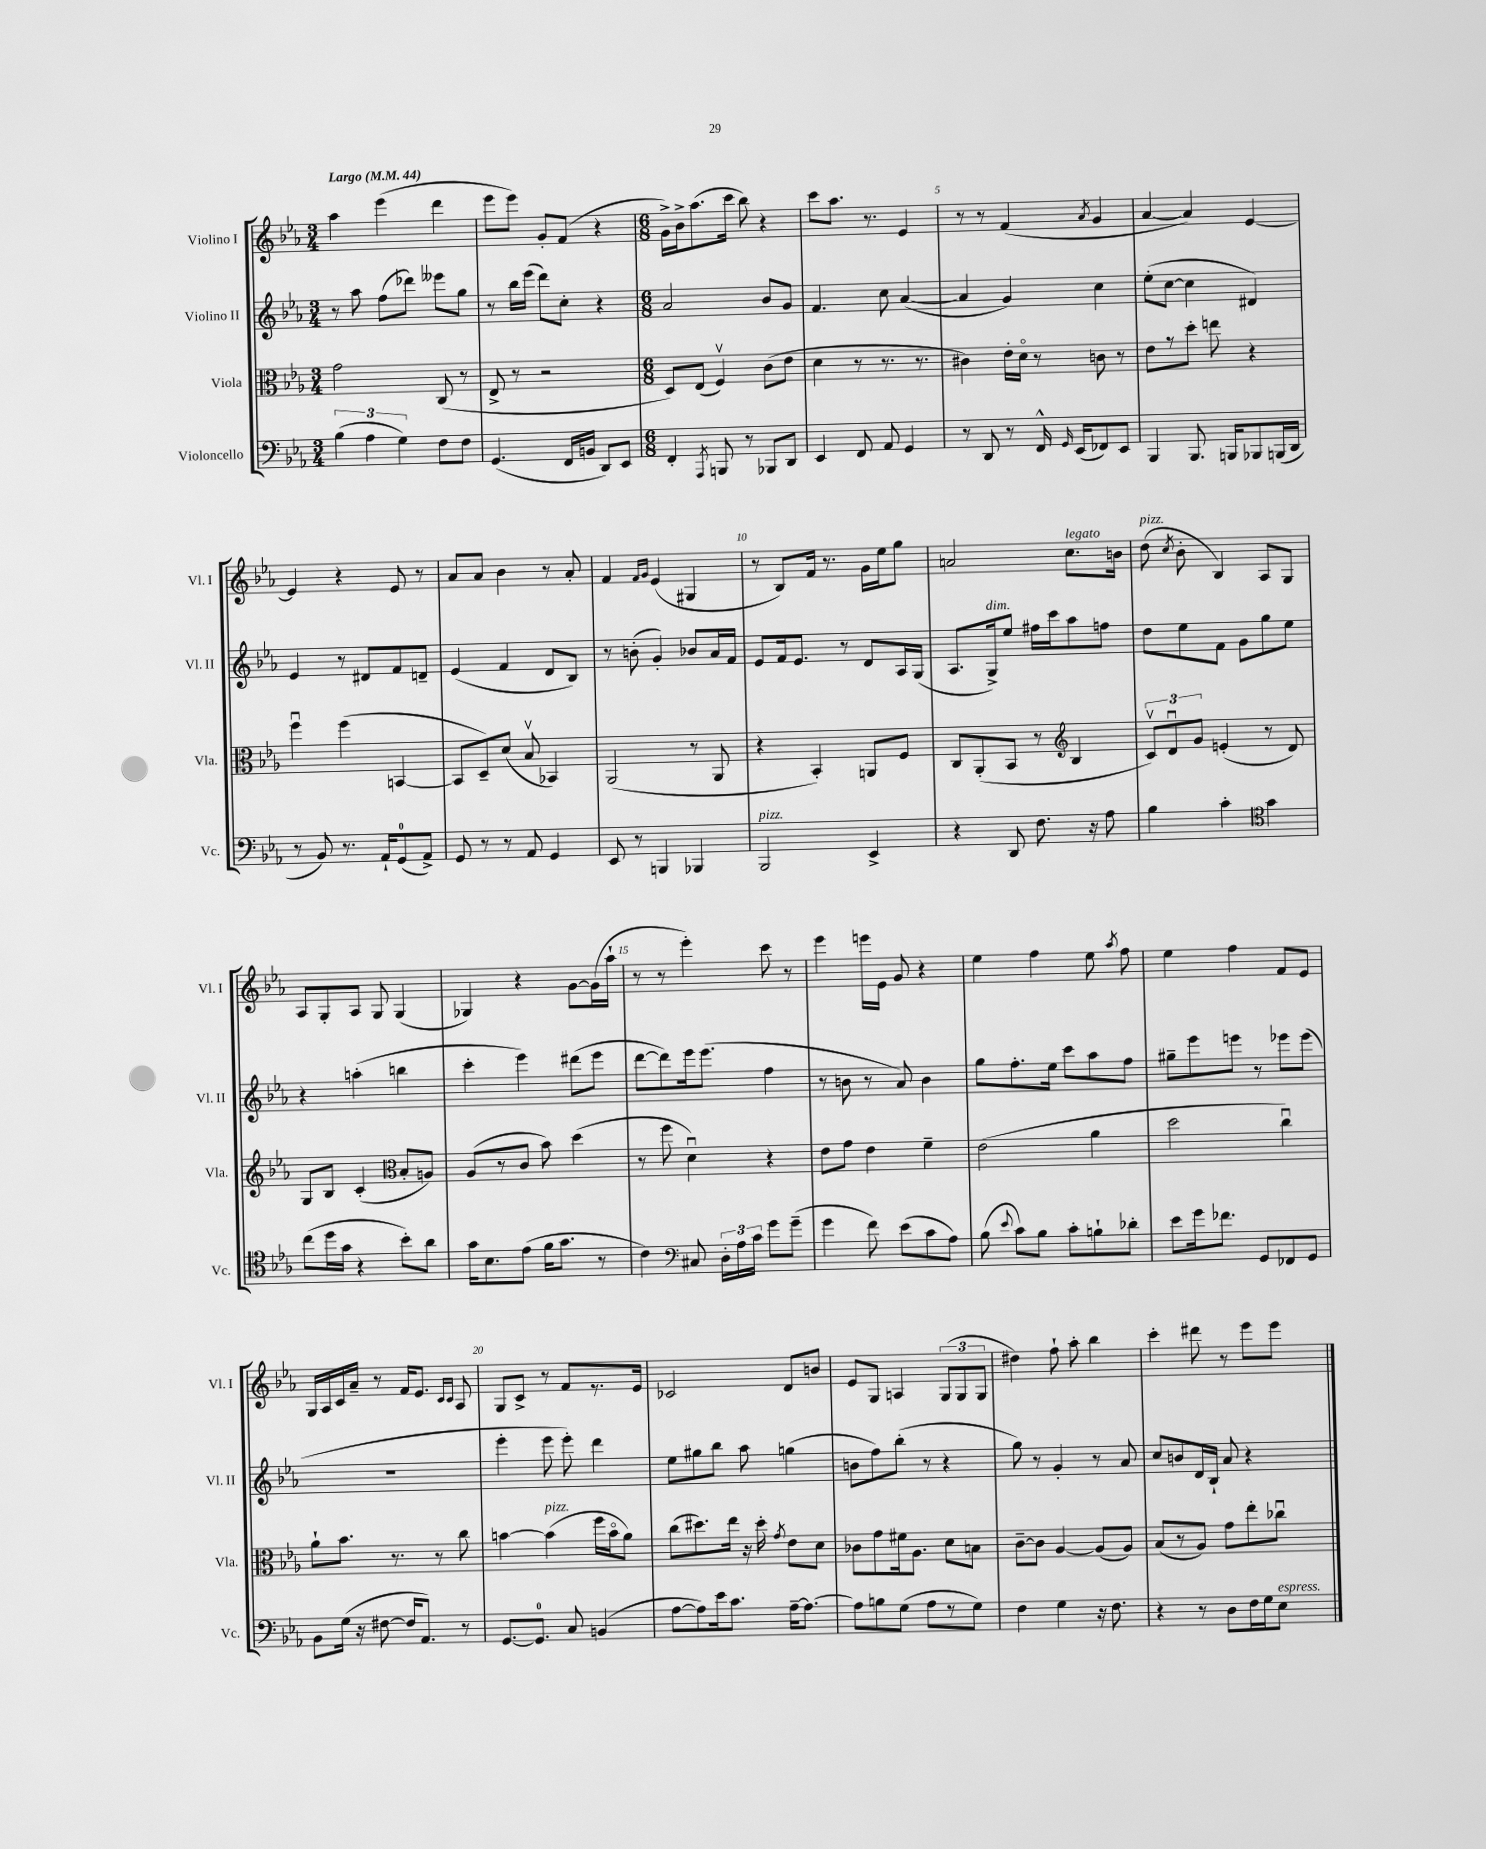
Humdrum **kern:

**kern	**kern	**kern	**kern
*staff4	*staff3	*staff2	*staff1
*clefF4	*clefC3	*clefG2	*clefG2
*k[b-e-a-]	*k[b-e-a-]	*k[b-e-a-]	*k[b-e-a-]
*M3/4	*M3/4	*M3/4	*M3/4
*MM44	*MM44	*MM44	*MM44
(6B-	2g	8r	4aa-
.	.	8aa-	.
6A-	.	.	.
.	.	(8ff	(4eee-
6G)	.	.	.
.	.	8ddd-)	.
8F	(8C	8eee--	4ddd
8F	8r	8gg	.
=	=	=	=
(4.GG	8E-^	8r	8eee-
.	8r	16bb-	8eee-)
.	.	(16eee-	.
.	2r	8ddd)	8g'
16FF	.	8cc'	(8f
16BB	.	.	.
8DD)	.	4r	4r
8EE-	.	.	.
=	=	=	=
*M6/8	*M6/8	*M6/8	*M6/8
4FF'	8D)	2a-	16g^)
.	.	.	16b-^
.	(8E-	.	(8.aa-
8qAAA-	.	.	.
8BBB	4Fv)	.	.
.	.	.	16ccc
8r	.	.	8bb-)
8BBB-	(8c	8b-	4r
8DD	8e-	8g	.
=	=	=	=
4EE-	4d	4.f	8ccc
.	.	.	8.aa-
8FF	8r	.	.
.	.	.	8.r
8AA-	8.r	8cc	.
4GG	.	([4a-	4e-
.	8.r	.	.
=	=	=	=
8r	4c#)	4a-]	8r
8DD	.	.	8r
8r	16e-'	4g)	(4f
.	16do	.	.
16FF^^	8r	.	.
16qqGG	.	.	.
(16EE-	.	.	.
.	.	.	8qa-
8FF-)	8c	4cc	4g
8EE-	8r	.	.
=	=	=	=
4BBB-	8e-	(8ee-'	[4a-
.	8r	[8cc	.
8.BBB-	8dd'	4cc]	4a-])
.	8ee	.	.
16BBB	.	.	.
8BBB-	4r	4d#)	[4e-
(16BBB	.	.	.
16DD	.	.	.
=	=	=	=
8r	4ffu	4e-	4e-]
8BB-)	.	.	.
8.r	(4ff	8r	4r
.	.	8d#	.
16AA-`	.	.	.
(8GG	[4BB	8f	8e-
8AA-^)	.	8d~	8r
=	=	=	=
8GG	8BB]	(4e-	8a-
8r	8D~)	.	8a-
8r	(8d	4f	4b-
8AA-	8B-v	.	.
4GG	4BB-)	8d	8r
.	.	8B-)	8a-'
=	=	=	=
8EE-	(2AA-	8r	4f
8r	.	(8b'	.
.	.	.	16qqf
.	.	.	16qqg
4BBB	.	4g')	(4e-
4BBB-	8r	8b-	4G#
.	8AA-	16a-	.
.	.	16f	.
=	=	=	=
2BBB-	4r	8e-	8r
.	.	16f	8B-)
.	.	8.e-	.
.	4BB-')	.	16f
.	.	.	8.r
.	.	8r	.
4EE-^	8AA	8d	16g
.	.	.	16ee-
.	8F	16A-	8gg
.	.	(16G	.
=	=	=	=
4r	8C	8.A-	2a
.	(8AA-'	.	.
.	.	16G^)	.
8DD	8BB-	8ee-	.
8.F	8r	16ff#	.
.	.	16ccc	.
*	*clefG2	*	*
.	4B-	8aa-	8.cc
16r	.	.	.
8A-	.	8ff	.
.	.	.	16b
=	=	=	=
4B-	12cv)	8dd	(8dd
.	12du	.	.
.	.	.	8qcc
.	.	8ee-	8b-'
.	12g	.	.
4c'	(4e'	8f	4B-)
.	.	8g	.
4g	8r	8gg	8A-
.	8d)	8ee-	8G
=	=	=	=
*clefC4	*	*	*
(8cc	8G	4r	8A-
16dd	8B-	.	8G'
16g	.	.	.
4r	(4c'	(4aa'	8A-
.	.	.	8G
8b-')	8B-'	4bb	(4G
8a-	8A)	.	.
=	=	=	=
*	*clefC3	*	*
16g	(8A-	4ccc'	4G-)
8.B-	.	.	.
.	8r	.	.
(8e-	8c	4eee-)	4r
16f	8b-)	.	.
8.g	.	.	.
.	(4dd	(8ddd#	[8g
8r	.	8eee-	(16g]
.	.	.	16aa-`
=	=	=	=
4c)	8r	[8ddd	8r
.	8ff	8ddd])	8r
*clefF4	*	*	*
8C#	4du)	16eee-	4eee-')
.	.	(8.eee-	.
24D'	.	.	.
24A-	.	.	.
24c	.	.	.
8g	4r	4ff	8ccc
(8g~	.	.	8r
=	=	=	=
4g	8e-	8r	4eee-
.	8g	8b	.
8f)	4e-	8r	16eee
.	.	.	16e-
(8e-	.	8a-)	8g
8c	4f~	4b	4r
8A-)	.	.	.
=	=	=	=
(8B-	(2e-	8gg	4ee-
8qqe-	.	.	.
8c)	.	8.ff'	.
8B-	.	.	4ff
.	.	16ee-	.
8c'	.	8ccc	.
8B`	4a-	8aa-	8ee-
.	.	.	8qaa-
8d-'	.	8ff	8ff
=	=	=	=
8e-	2dd	8gg#~	4ee-
16g	.	8eee-	.
8.f-	.	.	.
.	.	8eee	4ff
8GG	.	8r	.
8FF-	4ccu)	8eee-	8f
8GG	.	(8eee-	8e-
=	=	=	=
8BB-	8a-`	2.r	16G
.	.	.	16A-
(16G	8.b-	.	16c
16r	.	.	16a-~
[8F#	.	.	8r
.	8.r	.	.
16F#]	.	.	16f
8.AA-)	.	.	8.e-
.	8r	.	.
.	.	.	16qqc
.	.	.	16qqc
8r	8cc	.	8A-
=	=	=	=
[8.GG	[4b	4eee-'	8G
.	.	.	8c^
8.GG]	.	.	.
.	(4b]	8eee-	8r
8C	.	8eee-')	8f
(4BB	16ff	4ddd	8.r
.	16bo	.	.
.	8a-)	.	.
.	.	.	16e-
=	=	=	=
[8A-	(8cc	8ee-	2c-
8A-])	8.dd#)	8gg#	.
16e-	.	8bb-	.
8.c	16ee-	.	.
.	16r	8aa-	.
.	16dd#'	.	.
.	8qg	.	.
[16A-~	8e-	(4gg	8d
8.A-_	.	.	.
.	8d	.	8b
=	=	=	=
8A-]	8c-	8b	8e-
8B	8g	8ff)	8G
(8G	16f#	(8bb-'	4A
.	8.A-	.	.
8A-	.	8r	.
8r	8d	4r	(12G
.	.	.	12G
8G)	8B	.	.
.	.	.	12G
=	=	=	=
4F	[8c~	8gg)	4dd#)
.	8c]	8r	.
4G	[4A-	4g'	8ff`
.	.	.	8aa-'
16r	(8A-]	8r	4bb-
8.F	.	.	.
.	8A-)	8a-	.
=	=	=	=
4r	(8B-	8cc	4ccc'
.	8r	8b	.
8r	8A-)	16d	8ddd#
.	.	16B-`	.
8D	8g	8a-	8r
16F	8ee-'	4r	8eee-
16G	.	.	.
8E-	8cc-u	.	8eee-
==	==	==	==
*-	*-	*-	*-
